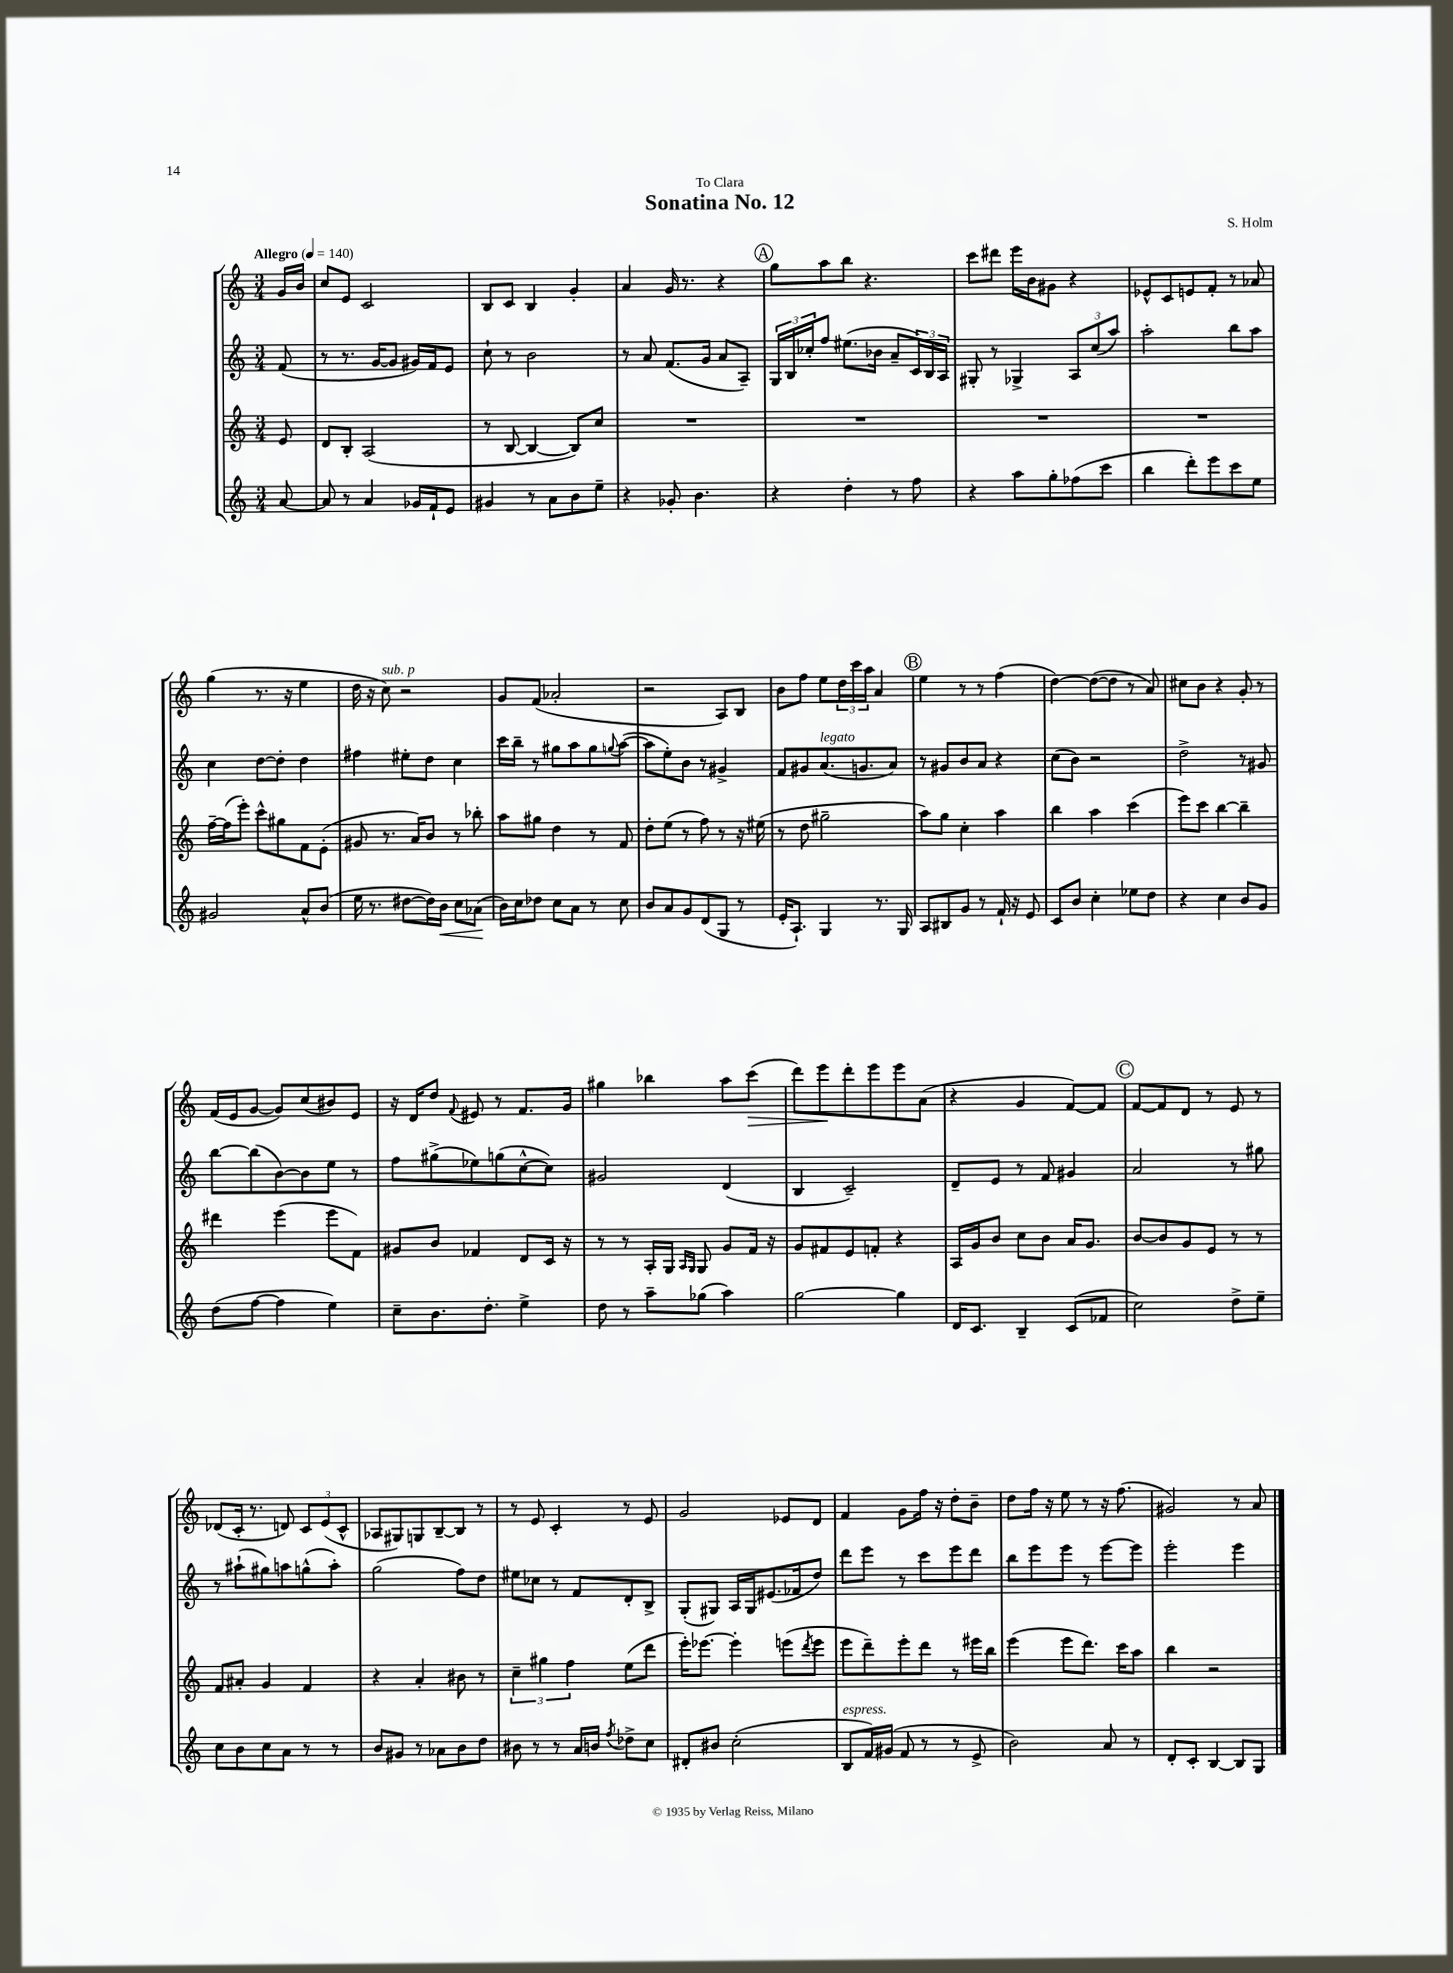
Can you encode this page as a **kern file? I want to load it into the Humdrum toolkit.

**kern	**kern	**kern	**kern
*staff4	*staff3	*staff2	*staff1
*clefG2	*clefG2	*clefG2	*clefG2
*k[]	*k[]	*k[]	*k[]
*M3/4	*M3/4	*M3/4	*M3/4
*MM140	*MM140	*MM140	*MM140
[8a/	8e/	(8f/	16g/LL
.	.	.	16b/JJ
=	=	=	=
8a/]	8d/L	8r	8cc/L
8r	8B'/J	8.r	8e/J
4a/	(2A/	.	2c/
.	.	[16g/LK	.
.	.	8g/]J	.
16g-/LL	.	16g#/LL)	.
16f`/J	.	16f/J	.
8e/J	.	8e/J	.
=	=	=	=
4g#/	8r	8cc`\	8B/L
.	[8B/	8r	8c/J
8r	4B/_	2b\	4B/
8a\L	.	.	.
8b\	8B/]L)	.	4g'/
8ee~\J	8cc/J	.	.
=	=	=	=
4r	2.r	8r	4a/
.	.	8a/	.
8g-'/	.	(8.f/L	16g/
.	.	.	8.r
4.b\	.	.	.
.	.	16g/Jk	.
.	.	8a/L	4r
.	.	8A~/J)	.
=	=	=	=
4r	2.r	24G/LL	8gg\L
.	.	24B/	.
.	.	24cc-'/J	.
.	.	8ff/J	8aa\
4dd'\	.	(8.ee#\L	8bb\J
.	.	.	4.r
.	.	16b-\Jk	.
8r	.	8a~/L	.
8ff\	.	24c/L)	.
.	.	24B/	.
.	.	24A/JJ	.
=	=	=	=
4r	2.r	8G#'/	8ccc\L
.	.	8r	8ddd#\J
8aa\L	.	4G-^/	16eee\LL
.	.	.	16b\J
8gg'\	.	.	8g#\J
(8ff-\	.	12A/L	4r
.	.	(12cc/	.
8ccc\J	.	.	.
.	.	12aa/J)	.
=	=	=	=
4bb\	2.r	2aa'\	8e-^^/L
.	.	.	8c/
8ddd'\L)	.	.	8e/
8eee\	.	.	8f'/J
8ccc\	.	8bb\L	8r
8ee\J	.	8aa\J	8a-/
=	=	=	=
2g#/	[16ff~\LL	4cc\	(4gg\
.	(16ff\]J	.	.
.	8eee'\J)	.	.
.	8ccc^^\L	[8dd\L	8.r
.	8gg#\	8dd'\]J	.
.	.	.	16r
8a^^/L	8f\	4dd\	4ee\
(8b/J	(8e'\J	.	.
=	=	=	=
16ee\	8g#/	4ff#\	16dd\
8.r	.	.	16r
.	8.r	.	8cc\)
[8dd#\L	.	8ee#'\L	2r
.	16a/LK)	.	.
16dd#\]L)	8b/J	8dd\J	.
16b\JJ	.	.	.
8cc\L	8r	4cc\	.
(8a-\J	8bb-'\	.	.
=	=	=	=
16b\LL)	8aa\L	16ccc\LL	8g/L
16cc\J	.	16bb~\JJ	.
8dd-\J	8gg#\J	8r	(8f/J
8cc\L	4dd\	8gg#\L	2a-'/
8a\J	.	8aa\	.
8r	8r	8gg#\	.
.	.	8qqgg/	.
8cc\	8f/	([8aa\J	.
=	=	=	=
8b/L	8dd'\L	8aa\]L	2r
8a/	(8ee\J	8ee'\)	.
8g/	8r	8b\J	.
(8d/	8ff\)	8r	.
8G/J	8r	4g#^/	8A/L)
8r	16r	.	8B/J
.	(16ee#\	.	.
=	=	=	=
16e'/LK	8r	8f/L	8b\L
8.A`/J)	.	.	.
.	8dd\	8g#/	8ff\J
4G/	2gg#~\	(8.a/	8ee\L
.	.	.	24dd\L
.	.	.	24ccc\
.	.	8.g/	.
.	.	.	24aa\JJ
8.r	.	.	4a/
.	.	8a/J)	.
16G/	.	.	.
=	=	=	=
8A/L	8aa\L)	8r	4ee\
8B#/	8gg\J	8g#/L	.
8g/J	4cc'\	8b/	8r
8r	.	8a/J	8r
16f`/	4aa\	4r	(4ff\
16r	.	.	.
8e/	.	.	.
=	=	=	=
8c/L	4bb\	(8cc\L	[4dd\)
8b/J	.	8b\J)	.
4cc'\	4aa\	2r	(8dd\_L
.	.	.	8dd\]J
8ee-\L	(4ccc\	.	8r
8dd\J	.	.	8a/)
=	=	=	=
4r	8eee\L)	2dd^\	8cc#\L
.	8ccc\J	.	8b\J
4cc\	[4bb\	.	4r
8b/L	4bb~\]	8r	8g'/
8g/J	.	8g#/	8r
=	=	=	=
(8dd\L	4ddd#\	[8bb\L	(16f/LL
.	.	.	16e/J
[8ff\J	.	(8bb\]	[8g/J
4ff\]	(4eee\	[8b\)	8g/]L)
.	.	8b\]	(8cc/
4ee\)	8eee\L	8ee\J	8b#/)
.	8f\J)	8r	8e/J
=	=	=	=
8cc~\L	8g#/L	8ff\L	16r
.	.	.	16d/LK
8.b\	8b/J	(8gg#^\	8dd/J
.	.	.	8qqf/
.	4f-/	8ee-\)	8e#/
8.dd'\J	.	.	.
.	.	(8gg\	8r
4ee^\	8d/L	[8cc^^\	8.f/L
.	16c/Jk	8cc\]J)	.
.	16r	.	16g/Jk
=	=	=	=
8dd\	8r	2g#/	4gg#\
8r	8r	.	.
8aa~\L	16A'/LL	.	4bb-\
.	16G/JJ	.	.
.	16qqA/LL	.	.
.	16qqG/JJ	.	.
(8gg-\J	8G/	.	.
4aa\)	8g/L	(4d/	8aa\L
.	16f/Jk	.	(8ccc\J
.	16r	.	.
=	=	=	=
[2gg\	8g/L	4B/	8ddd\L)
.	8f#/	.	8eee\
.	8e/	2c~/)	8ddd'\
.	8f'/J	.	8eee\
4gg\]	4r	.	8eee\
.	.	.	(8a\J
=	=	=	=
16d/LK	16A/LL	8d~/L	4r
8.c/J	16g/J	.	.
.	8b/J	8e/J	.
4B~/	8cc\L	8r	4g/
.	8b\J	8f/	.
(8c/L	16a/LK	4g#/	[8f/L)
.	8.g/J	.	.
8f-/J	.	.	8f/]J
=	=	=	=
2cc\)	[8b/L	2a/	[8f/L
.	8b/]	.	8f/]
.	8g/	.	8d/J
.	8e/J	.	8r
8dd^\L	8r	8r	8e/
8ee~\J	8r	8gg#\	8r
=	=	=	=
8cc\L	8f/L	8r	(8d-/L
8b\	8a#'/J	(8aa#`\L	16c'/Jk
.	.	.	8.r
8cc\	4g/	8gg#\)	.
8a\J	.	8aa\	8d/)
8r	4f/	(8gg^^\	12c/L
.	.	.	(12e/
8r	.	8aa'\J)	.
.	.	.	12c^^/J
=	=	=	=
8b/L	4r	(2gg\	8A-/L
8g#/J	.	.	8G#/)
8r	4a'/	.	8G/
8a-\L	.	.	[8B~/
8b\	8b#\	8ff\L)	8B/]J
8dd\J	8r	8dd\J	8r
=	=	=	=
8b#\	6cc~\	8ee#\L	8r
8r	.	8cc-\J	8e/
.	6gg#\	.	.
8r	.	8r	4c'/
.	6ff\	.	.
16a/LL	.	8f/L	.
16b/JJ	.	.	.
8qff/	.	.	.
8dd-^\L	(8ee\L	8d'/	8r
8cc\J	8ddd\J	8B^/J	8e/
=	=	=	=
8d#'/L	16eee'\LK)	(8G'/L	2g/
.	[8.eee-\J	.	.
8b#/J	.	8G#/J)	.
(2cc'\	4eee-'\]	16A/LL	.
.	.	16G#/J	.
.	.	(8.e#/	.
.	(8eee\L	.	8e-/L
.	.	16f-/k	.
.	8qddd/	.	.
.	8eee\J	8dd/J)	8d/J
=	=	=	=
8B/L	8eee\L	8ddd\L	4f/
16f/L)	8ddd~\)	8eee\J	.
(16g#/JJ	.	.	.
8f/	8eee'\	8r	8g\L
8r	8ddd\J	8ccc\L	16ff\Jk
.	.	.	16r
8r	8r	8eee\	8dd'\L
8e^/	16eee#\LL	8ddd\J	8b~\J
.	16bb\JJ	.	.
=	=	=	=
2b\)	(4eee\	8bb\L	8dd\L
.	.	8eee\	16ff\Jk
.	.	.	16r
.	8eee\L	8eee\J	8ee\
.	8.ddd\J)	8r	8r
8a/	.	[8eee\L	16r
.	16ccc\LK	.	(8.ff\
8r	8aa\J	8eee\]J	.
=	=	=	=
8d'/L	4bb\	2eee'\	2g#/)
8c'/J	.	.	.
[4B/	2r	.	.
8B/]L	.	4eee\	8r
8G/J	.	.	8a/
==	==	==	==
*-	*-	*-	*-
